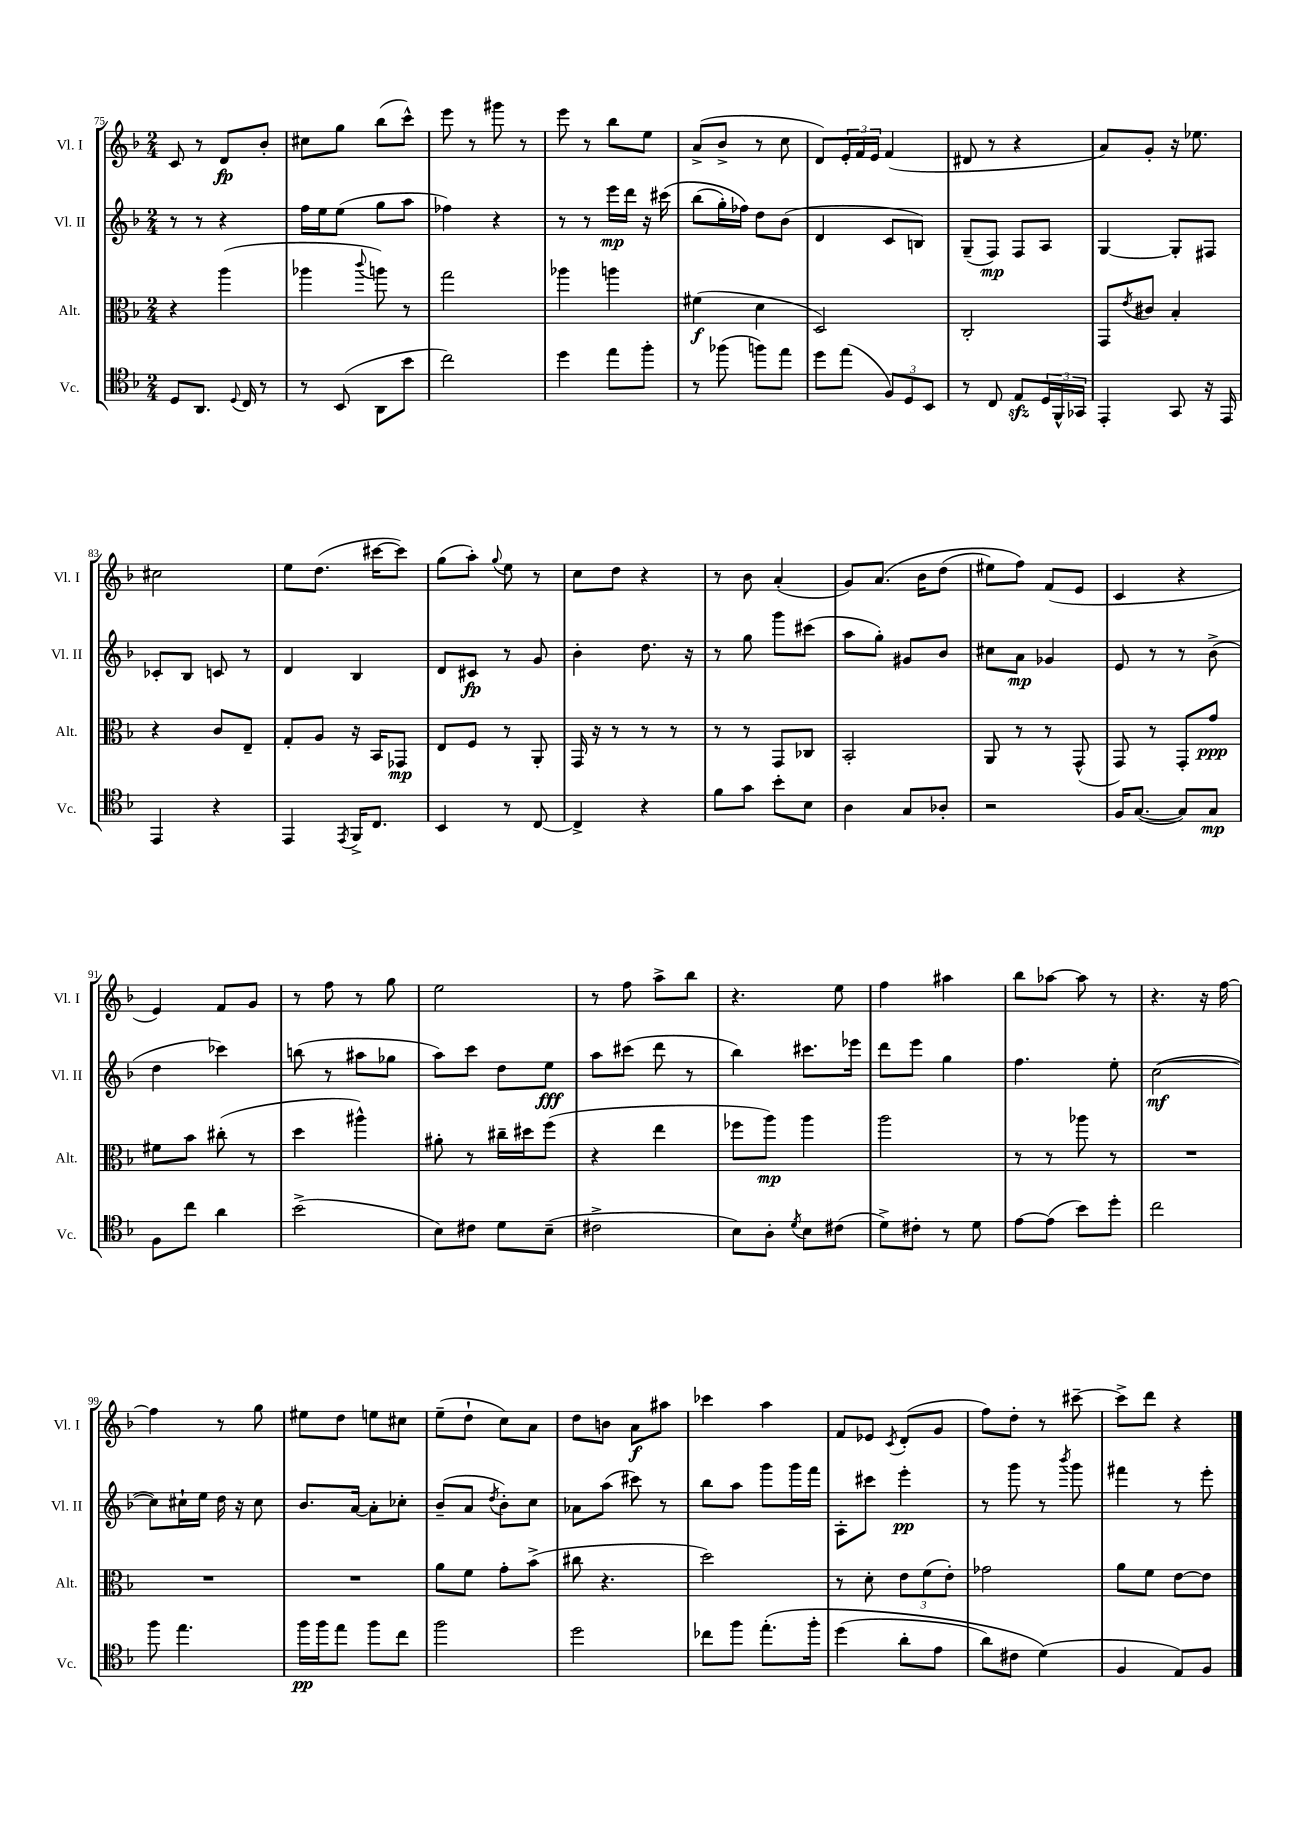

**kern	**dynam	**kern	**dynam	**kern	**dynam	**kern	**dynam
*part4	*part4	*part3	*part3	*part2	*part2	*part1	*part1
*staff4	*staff4	*staff3	*staff3	*staff2	*staff2	*staff1	*staff1
*I"Vc.	*	*I"Alt.	*	*I"Vl. II	*	*I"Vl. I	*
*I'Vc.	*	*I'Alt.	*	*I'Vl. II	*	*I'Vl. I	*
*clefC4	*	*clefC3	*	*clefG2	*	*clefG2	*
*k[b-]	*	*k[b-]	*	*k[b-]	*	*k[b-]	*
*M2/4	*	*M2/4	*	*M2/4	*	*M2/4	*
=75	=75	=75	=75	=75	=75	=75	=75
8D/L	.	4r	.	8r	.	8c/	.
8.AA/J	.	.	.	8r	.	8r	.
.	.	(4aa\	.	4r	.	8d/L	fp
8qqD/	.	.	.	.	.	.	.
16C/	.	.	.	.	.	.	.
8r	.	.	.	.	.	8b-'/J	.
=76	=76	=76	=76	=76	=76	=76	=76
8r	.	4aa-X\	.	16ff\LL	.	8cc#X\L	.
.	.	.	.	16ee\J	.	.	.
(8BB-/	.	.	.	(8ee\J	.	8gg\J	.
.	.	8qqccc/	.	.	.	.	.
8AA\L	.	8aan\)	.	8gg\L	.	(8bb-\L	.
8b-\J	.	8r	.	8aa\J	.	8ccc^^\J)	.
=77	=77	=77	=77	=77	=77	=77	=77
2cc\)	.	2gg\	.	4ff-X\)	.	8eee\	.
.	.	.	.	.	.	8r	.
.	.	.	.	4r	.	8ggg#X\	.
.	.	.	.	.	.	8r	.
=78	=78	=78	=78	=78	=78	=78	=78
4dd\	.	4aa-X\	.	8r	.	8eee\	.
.	.	.	.	8r	.	8r	.
8ee\L	.	4aan\	.	16eee\LL	mp	8bb-\L	.
.	.	.	.	16ddd\JJ	.	.	.
8ff'\J	.	.	.	16r	.	8ee\J	.
.	.	.	.	(16ccc#X\	.	.	.
=79	=79	=79	=79	=79	=79	=79	=79
8r	.	(4f#X\	f	(8bb-\L	.	(8a^/L	.
(8ff-X\	.	.	.	16gg'\L)	.	8b-^/J	.
.	.	.	.	16ff-X\JJ)	.	.	.
8ffn\L)	.	4d\	.	8dd\L	.	8r	.
8ee\J	.	.	.	(8b-\J	.	8cc\	.
=80	=80	=80	=80	=80	=80	=80	=80
8dd\L	.	2D/)	.	4d/	.	8d/L)	.
(8ee\J	.	.	.	.	.	24e'/L	.
.	.	.	.	.	.	24f/	.
.	.	.	.	.	.	24e/JJ	.
12F/L)	.	.	.	8c/L	.	(4f/	.
12D/	.	.	.	.	.	.	.
.	.	.	.	8Bn/J)	.	.	.
12BB-/J	.	.	.	.	.	.	.
=81	=81	=81	=81	=81	=81	=81	=81
8r	.	2C'/	.	(8G~/L	.	8d#X/	.
8C/	.	.	.	8F/J)	mp	8r	.
8Ezz/L	.	.	.	8F/L	.	4r	.
24D/L	.	.	.	8A/J	.	.	.
24FF^^/	.	.	.	.	.	.	.
24GG-X/JJ	.	.	.	.	.	.	.
=82	=82	=82	=82	=82	=82	=82	=82
4EE'/	.	8GG/L	.	[4G/	.	8a/L)	.
.	.	8qe/	.	.	.	.	.
.	.	8c#X/J	.	.	.	8g'/J	.
8GG/	.	4B-'/	.	8G'/L]	.	16r	.
.	.	.	.	.	.	8.ee-X\	.
16r	.	.	.	8F#X/J	.	.	.
16EE/	.	.	.	.	.	.	.
!!LO:LB:g=z
=83	=83	=83	=83	=83	=83	=83	=83
4EE/	.	4r	.	8c-X'/L	.	2cc#X\	.
.	.	.	.	8B-/J	.	.	.
4r	.	8c/L	.	8cn/	.	.	.
.	.	8E~/J	.	8r	.	.	.
=84	=84	=84	=84	=84	=84	=84	=84
4EE/	.	8G'/L	.	4d/	.	8ee\L	.
.	.	8A/J	.	.	.	(8.dd\J	.
8qEE/	.	.	.	.	.	.	.
16FF^/KL	.	16r	.	4B-/	.	.	.
8.C/J	.	16BB-/KL	.	.	.	[16ccc#X\KL	.
.	.	8GG-X/J	mp	.	.	8ccc#\J])	.
=85	=85	=85	=85	=85	=85	=85	=85
4BB-/	.	8E/L	.	8d/L	.	(8gg\L	.
.	.	8F/J	.	8c#X/J	fp	8aa'\J)	.
.	.	.	.	.	.	8qqgg/	.
8r	.	8r	.	8r	.	8ee\	.
[8C/	.	8AA'/	.	8g/	.	8r	.
=86	=86	=86	=86	=86	=86	=86	=86
4C^/]	.	16GG/	.	4b-'\	.	8cc\L	.
.	.	16r	.	.	.	.	.
.	.	8r	.	.	.	8dd\J	.
4r	.	8r	.	8.dd\	.	4r	.
.	.	8r	.	.	.	.	.
.	.	.	.	16r	.	.	.
=87	=87	=87	=87	=87	=87	=87	=87
8f\L	.	8r	.	8r	.	8r	.
8g\J	.	8r	.	8gg\	.	8b-\	.
8b-'\L	.	8GG/L	.	8ggg\L	.	(4a'/	.
8B-\J	.	8C-X/J	.	(8ccc#X\J	.	.	.
=88	=88	=88	=88	=88	=88	=88	=88
4A\	.	2BB-'/	.	8aa\L	.	8g/L)	.
.	.	.	.	8gg'\J)	.	(8.a/J	.
8G/L	.	.	.	8g#X/L	.	.	.
.	.	.	.	.	.	16b-\KL	.
8A-X'/J	.	.	.	8b-/J	.	(8dd\J	.
=89	=89	=89	=89	=89	=89	=89	=89
2r	.	8AA/	.	8cc#X\L	.	8ee#X\L)	.
.	.	8r	.	8a\J	mp	8ff\J)	.
.	.	8r	.	4g-X/	.	(8f/L	.
.	.	(8GG^^/	.	.	.	8e/J	.
=90	=90	=90	=90	=90	=90	=90	=90
16F/KL	.	8GG/)	.	8e/	.	4c/	.
([8.G/J	.	.	.	.	.	.	.
.	.	8r	.	8r	.	.	.
8G/L])	.	8GG'/L	.	8r	.	4r	.
8G/J	mp	8g/J	ppp	(8b-^\	.	.	.
!!LO:LB:g=z
=91	=91	=91	=91	=91	=91	=91	=91
8F\L	.	8f#X\L	.	4dd\	.	4e/)	.
8cc\J	.	8b-\J	.	.	.	.	.
4a\	.	(8cc#X'\	.	4ccc-X\)	.	8f/L	.
.	.	8r	.	.	.	8g/J	.
=92	=92	=92	=92	=92	=92	=92	=92
(2b-^\	.	4dd\	.	(8bbn\	.	8r	.
.	.	.	.	8r	.	8ff\	.
.	.	4aa#X^^\)	.	8aa#X\L	.	8r	.
.	.	.	.	8gg-X\J	.	8gg\	.
=93	=93	=93	=93	=93	=93	=93	=93
8B-\L)	.	8a#X'\	.	8aa\L)	.	2ee\	.
8c#X\J	.	8r	.	8ccc\J	.	.	.
8d\L	.	16cc#X~\LL	.	8dd\L	.	.	.
.	.	16dd#X\J	.	.	.	.	.
(8B-~\J	.	(8ff\J	.	8ee\J	fff	.	.
=94	=94	=94	=94	=94	=94	=94	=94
2c#X^\	.	4r	.	8aa\L	.	8r	.
.	.	.	.	(8ccc#X\J	.	8ff\	.
.	.	4ee\	.	8ddd\	.	8aa^\L	.
.	.	.	.	8r	.	8bb-\J	.
=95	=95	=95	=95	=95	=95	=95	=95
8B-\L)	.	8ff-X\L	.	4bb-\)	.	4.r	.
8A'\J	.	8aa\J)	mp	.	.	.	.
8qd/	.	.	.	.	.	.	.
8B-\L	.	4aa\	.	8.ccc#X\L	.	.	.
(8c#X\J	.	.	.	.	.	8ee\	.
.	.	.	.	16eee-X\Jk	.	.	.
=96	=96	=96	=96	=96	=96	=96	=96
8d^\L)	.	2aa\	.	8ddd\L	.	4ff\	.
8c#X'\J	.	.	.	8eee\J	.	.	.
8r	.	.	.	4gg\	.	4aa#X\	.
8d\	.	.	.	.	.	.	.
=97	=97	=97	=97	=97	=97	=97	=97
[8e\L	.	8r	.	4.ff\	.	8bb-\L	.
(8e\J]	.	8r	.	.	.	[8aa-X\J	.
8b-\L)	.	8aa-X\	.	.	.	8aa-\]	.
8dd'\J	.	8r	.	8ee'\	.	8r	.
=98	=98	=98	=98	=98	=98	=98	=98
2cc\	.	2r	.	([2cc\	mf	4.r	.
.	.	.	.	.	.	16r	.
.	.	.	.	.	.	[16ff\	.
!!LO:LB:g=z
=99	=99	=99	=99	=99	=99	=99	=99
8ff\	.	2r	.	8cc\L])	.	4ff\]	.
4.ee\	.	.	.	16cc#X`\L	.	.	.
.	.	.	.	16ee\JJ	.	.	.
.	.	.	.	16dd\	.	8r	.
.	.	.	.	16r	.	.	.
.	.	.	.	8cc#\	.	8gg\	.
=100	=100	=100	=100	=100	=100	=100	=100
16ff\LL	pp	2r	.	8.b-/L	.	8ee#X\L	.
16ff\J	.	.	.	.	.	.	.
8ee\J	.	.	.	.	.	8dd\J	.
.	.	.	.	[16a/Jk	.	.	.
8ff\L	.	.	.	8a'\L]	.	8een\L	.
8cc\J	.	.	.	8cc-X'\J	.	8cc#X\J	.
=101	=101	=101	=101	=101	=101	=101	=101
2ff\	.	8a\L	.	(8b-~/L	.	(8ee~\L	.
.	.	8f\J	.	8a/J	.	8dd`\J	.
.	.	.	.	8qdd/	.	.	.
.	.	8g'\L	.	8b-'\L)	.	8cc\L)	.
.	.	(8b-^\J	.	8cc\J	.	8a\J	.
=102	=102	=102	=102	=102	=102	=102	=102
2dd\	.	8cc#X\	.	8a-X\L	.	8dd\L	.
.	.	4.r	.	(8aa\J	.	8bn\J	.
.	.	.	.	8ccc#X\)	.	8a\L	f
.	.	.	.	8r	.	8aa#X\J	.
=103	=103	=103	=103	=103	=103	=103	=103
8cc-X\L	.	2dd\)	.	8bb-\L	.	4ccc-X\	.
8ff\J	.	.	.	8aa\J	.	.	.
(8.ee'\L	.	.	.	8ggg\L	.	4aa\	.
.	.	.	.	16ggg\L	.	.	.
16ff'\Jk	.	.	.	16fff\JJ	.	.	.
=104	=104	=104	=104	=104	=104	=104	=104
(4dd\	.	8r	.	8A'\L	.	8f/L	.
.	.	8d'\	.	8ccc#X\J	.	8e-X/J	.
.	.	.	.	.	.	8qc/	.
8a'\L	.	12e\L	.	4eee'\	pp	(8d'/L	.
.	.	(12f\	.	.	.	.	.
8e\J	.	.	.	.	.	8g/J	.
.	.	12e'\J)	.	.	.	.	.
=105	=105	=105	=105	=105	=105	=105	=105
8a\L)	.	2g-X\	.	8r	.	8ff\L)	.
8c#X\J	.	.	.	8ggg\	.	8dd'\J	.
(4d\)	.	.	.	8r	.	8r	.
.	.	.	.	8qbbb-/	.	.	.
.	.	.	.	8ggg\	.	[8ccc#X~\	.
=106	=106	=106	=106	=106	=106	=106	=106
4F/	.	8a\L	.	4fff#X\	.	8ccc#^\L]	.
.	.	8f\J	.	.	.	8ddd\J	.
8E/L)	.	[8e\L	.	8r	.	4r	.
8F/J	.	8e\J]	.	8eee'\	.	.	.
==	==	==	==	==	==	==	==
*-	*-	*-	*-	*-	*-	*-	*-
